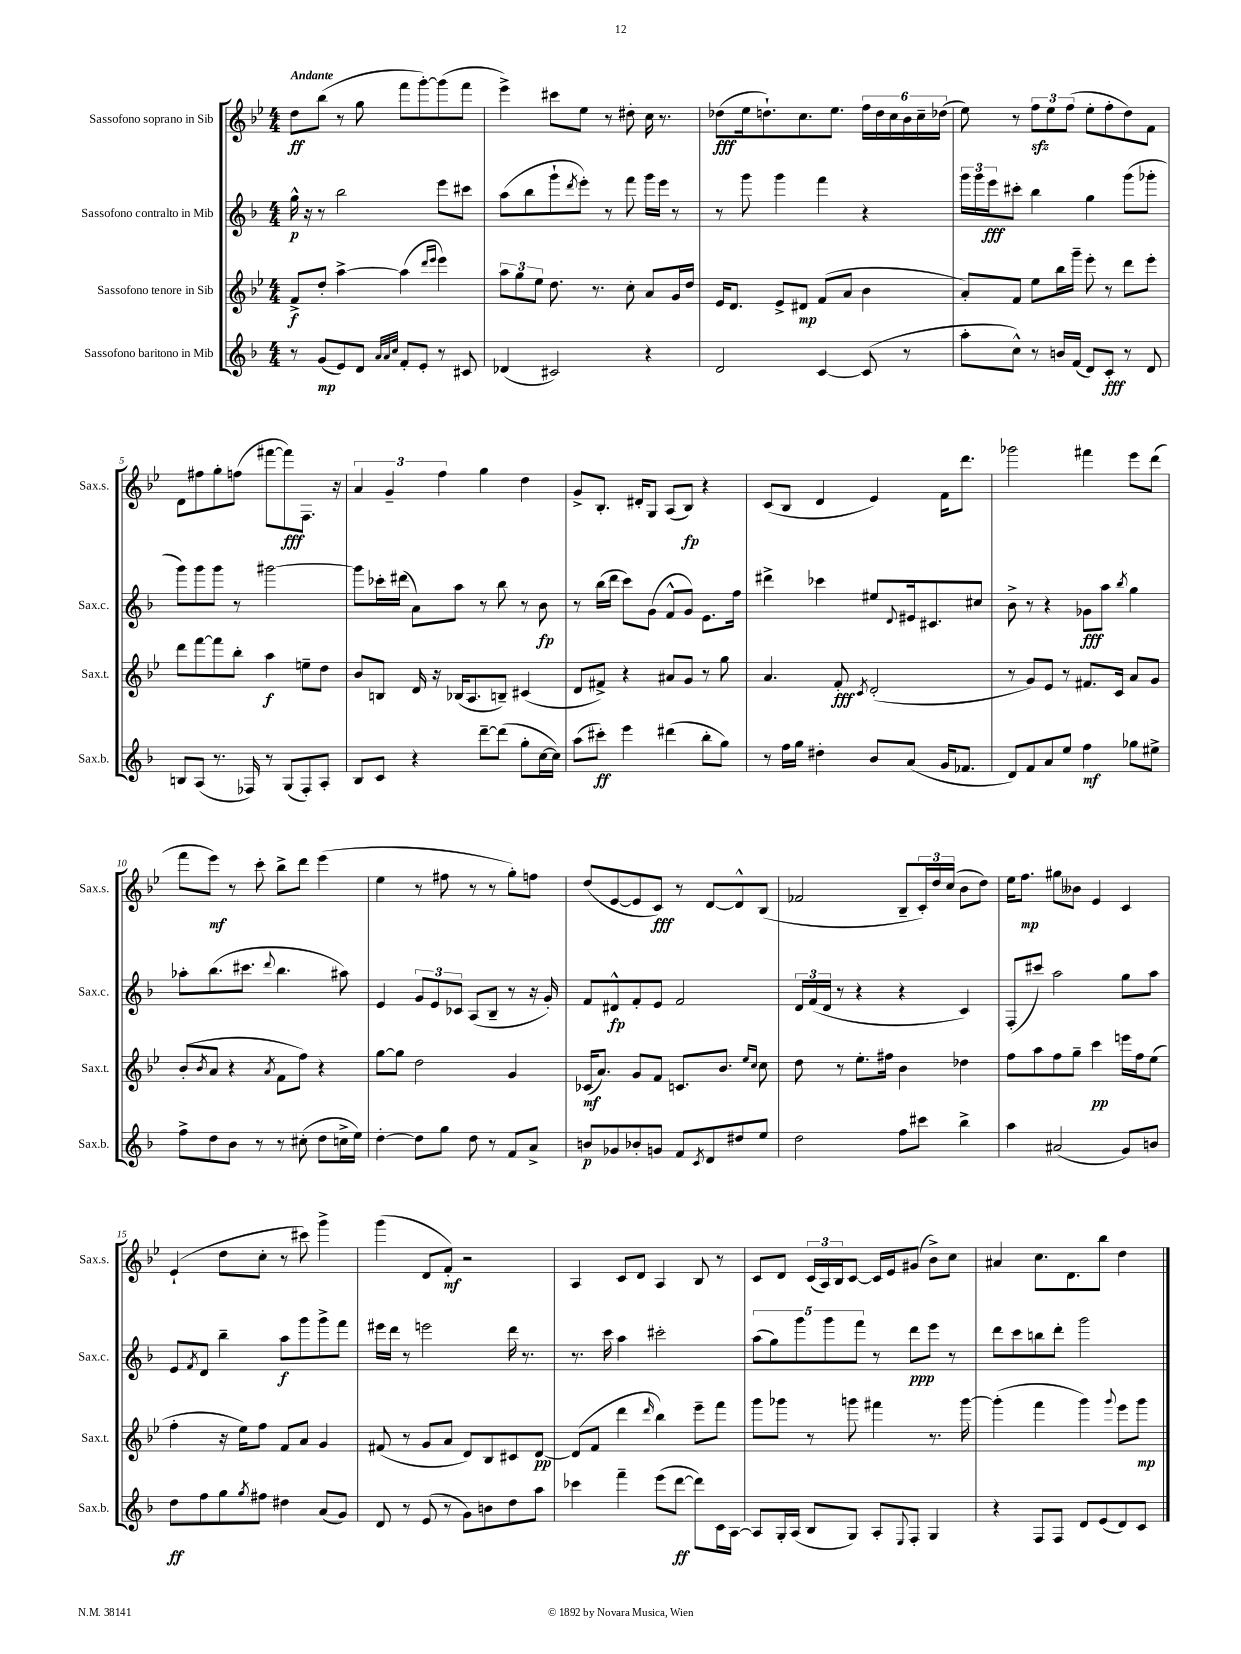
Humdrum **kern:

**kern	**dynam	**kern	**dynam	**kern	**dynam	**kern	**dynam
*part4	*part4	*part3	*part3	*part2	*part2	*part1	*part1
*staff4	*staff4	*staff3	*staff3	*staff2	*staff2	*staff1	*staff1
*I"Sassofono baritono in Mib	*	*I"Sassofono tenore in Sib	*	*I"Sassofono contralto in Mib	*	*I"Sassofono soprano in Sib	*
*I'Sax.b.	*	*I'Sax.t.	*	*I'Sax.c.	*	*I'Sax.s.	*
*clefG2	*	*clefG2	*	*clefG2	*	*clefG2	*
*k[b-]	*	*k[b-e-]	*	*k[b-]	*	*k[b-e-]	*
*M4/4	*	*M4/4	*	*M4/4	*	*M4/4	*
=1	=1	=1	=1	=1	=1	=1	=1
!	!	!	!	!	!	!LO:TX:a:B:t=Andante	!
8r	.	8f^/L	f	16gg^^\	p	8dd\L	ff
.	.	.	.	16r	.	.	.
(8g/L	mp	8dd'/J	.	8r	.	(8bb-\J	.
8e/)	.	[4aa^\	.	2bb-\	.	8r	.
8d/J	.	.	.	.	.	8gg\	.
32qqa/LLL	.	.	.	.	.	.	.
32qqa/	.	.	.	.	.	.	.
32qqcc/JJJ	.	.	.	.	.	.	.
8f'/L	.	(4aa\]	.	.	.	8fff\L	.
8e'/J	.	.	.	.	.	[8ggg'\)	.
.	.	16qqddd/LL	.	.	.	.	.
.	.	16qqeee-/JJ	.	.	.	.	.
8r	.	4eee-\)	.	8eee\L	.	(8ggg\]	.
8c#X/	.	.	.	8ccc#X\J	.	8fff\J	.
=2	=2	=2	=2	=2	=2	=2	=2
(4d-X/	.	12aa\L	.	(8aa\L	.	4eee-^\)	.
.	.	12gg\	.	.	.	.	.
.	.	.	.	8bb-\	.	.	.
.	.	12ee-\J	.	.	.	.	.
2c#X/)	.	8.dd\	.	8ggg`\	.	8ccc#X\L	.
.	.	.	.	8qddd/	.	.	.
.	.	.	.	8eee'\J)	.	8ee-\J	.
.	.	8.r	.	.	.	.	.
.	.	.	.	8r	.	8r	.
.	.	8cc'\	.	8fff\	.	8dd#X'\	.
4r	.	8a/L	.	16ggg\LL	.	16cc\	.
.	.	.	.	16eee\JJ	.	8.r	.
.	.	16g/L	.	8r	.	.	.
.	.	16dd/JJ	.	.	.	.	.
=3	=3	=3	=3	=3	=3	=3	=3
2d/	.	16e-/KL	.	8r	.	(8dd-X\L	fff
.	.	8.d/J	.	.	.	.	.
.	.	.	.	8ggg\	.	16ee-\k	.
.	.	.	.	.	.	8.ddn`\)	.
.	.	8e-^/L	.	4ggg\	.	.	.
.	.	8d#X/J	mp	.	.	8.cc\	.
[4c/	.	(8f/L	.	4fff\	.	.	.
.	.	.	.	.	.	8.ee-\J	.
.	.	8a/J	.	.	.	.	.
(8c/]	.	4b-\	.	4r	.	24ff\LL	.
.	.	.	.	.	.	24dd\	.
.	.	.	.	.	.	24cc\	.
8r	.	.	.	.	.	24b-\	.
.	.	.	.	.	.	24cc~\	.
.	.	.	.	.	.	(24dd-X\JJ	.
=4	=4	=4	=4	=4	=4	=4	=4
8aa'\L	.	8a'/L)	.	24ggg\LL	.	8ee-\)	.
.	.	.	.	24ggg\	.	.	.
.	.	.	.	24eee\J	fff	.	.
8cc^^\J)	.	8f/J	.	8ccc#X'\J	.	8r	.
8r	.	8ee-\L	.	4bb-\	.	12ffzz\L	.
.	.	.	.	.	.	12ee-\	.
16bn/LL	.	16bb-\L	.	.	.	.	.
.	.	.	.	.	.	(12ff\J	.
(16f/JJ	.	16ggg~\JJ	.	.	.	.	.
8d/L)	.	8eee-'\	.	4gg\	.	8ee-'\L	.
8c'/J	fff	8r	.	.	.	8ff'\	.
8r	.	8ddd\L	.	(8ggg\L	.	8dd\)	.
8d/	.	8eee-'\J	.	8ggg-X'\J	.	8f\J	.
!!LO:LB:g=z
=5	=5	=5	=5	=5	=5	=5	=5
8Bn/L	.	8ddd\L	.	8ggg\L)	.	8d\L	.
(8A/J	.	[8fff\	.	8ggg\	.	8ff#X\	.
8.r	.	8fff\]	.	8ggg\J	.	8gg'\	.
.	.	8bb-'\J	.	8r	.	(8ffn\J	.
16F-X/)	.	.	.	.	.	.	.
8r	.	4aa\	f	[2ggg#X\	.	[8fff#X\L	.
(8G/L	.	.	.	.	.	8fff#\])	fff
8F-'/)	.	8een~\L	.	.	.	8.F\J	.
8A'/J	.	8dd\J	.	.	.	.	.
.	.	.	.	.	.	16r	.
=6	=6	=6	=6	=6	=6	=6	=6
8B-/L	.	8b-/L	.	8ggg#\L]	.	6a/	.
8c/J	.	8Bn/J	.	16ccc-X'\L	.	.	.
.	.	.	.	.	.	6g~/	.
.	.	.	.	(16ddd#X\JJ	.	.	.
4r	.	16d/	.	8a\L)	.	.	.
.	.	16r	.	.	.	.	.
.	.	.	.	.	.	6ff\	.
.	.	(16B-X/KL	.	8aa\J	.	.	.
.	.	8.A/	.	.	.	.	.
[8ddd~\L	.	.	.	8r	.	4gg\	.
(8ddd\J]	.	8Bn~/J)	.	8bb-\	.	.	.
8gg'\L	.	(4c#X/	.	8r	.	4dd\	.
[16cc\L	.	.	.	8b-\	fp	.	.
16cc\JJ])	.	.	.	.	.	.	.
=7	=7	=7	=7	=7	=7	=7	=7
(8aa\L	.	8d/L	.	8r	.	8g^/L	.
8ccc#X'\J)	ff	8f#X^/J)	.	(16bb-\LL	.	8.B-'/J	.
.	.	.	.	16ddd\JJ	.	.	.
4eee\	.	4r	.	8ccc\L)	.	.	.
.	.	.	.	.	.	16d#X'/KL	.
.	.	.	.	(8g\J	.	8G/J	.
(4ddd#X\	.	8a#X/L	.	8f^^/L	.	(8A/L	.
.	.	8g/J	.	8g/J)	.	8B-/J)	fp
8bb-'\L	.	8r	.	8.e\L	.	4r	.
8gg\J)	.	8gg\	.	.	.	.	.
.	.	.	.	16ff\Jk	.	.	.
=8	=8	=8	=8	=8	=8	=8	=8
8r	.	4.a/	.	4ddd#X^\	.	(8c/L	.
16ff\LL	.	.	.	.	.	8B-/J	.
16gg\JJ	.	.	.	.	.	.	.
4dd#X'\	.	.	.	4ccc-X\	.	4d/	.
.	.	8f'/	fff	.	.	.	.
.	.	8qc/	.	.	.	.	.
8b-/L	.	(2d'/	.	8ee#X/L	.	4e-/)	.
.	.	.	.	8qqd/	.	.	.
(8a/J	.	.	.	16e#X/k	.	.	.
.	.	.	.	8.c#X/	.	.	.
16g/KL	.	.	.	.	.	16f\KL	.
8.f-X/J	.	.	.	.	.	8.ddd\J	.
.	.	.	.	8cc#X/J	.	.	.
=9	=9	=9	=9	=9	=9	=9	=9
8d/L)	.	8r	.	8b-^\	.	2ggg-X\	.
8f/	.	8g/L)	.	8r	.	.	.
8a/	.	8e-/J	.	4r	.	.	.
8ee/J	.	8r	.	.	.	.	.
4ff\	mf	8.f#X/L	.	8g-X\L	fff	4fff#X\	.
.	.	.	.	8aa\J	.	.	.
.	.	16c/Jk	.	.	.	.	.
.	.	.	.	8qbb-/	.	.	.
8gg-X\L	.	8a/L	.	4gg\	.	8eee-\L	.
8ee#X^\J	.	8g/J	.	.	.	(8ddd\J	.
!!LO:LB:g=z
=10	=10	=10	=10	=10	=10	=10	=10
8ff^\L	.	(8b-'/L	.	8aa-X'\L	.	8fff\L	.
.	.	8qb-/	.	.	.	.	.
8dd\	.	8a/J	.	(8.bb-\	.	8eee-\J)	mf
8b-\J	.	4r	.	.	.	8r	.
.	.	.	.	8.ccc#X\J	.	.	.
8r	.	.	.	.	.	8ccc'\	.
.	.	8qa/	.	8qqddd/	.	.	.
8r	.	8f\L	.	4.bb-\	.	8bb-^\L	.
(8cc#X'\	.	8ff\J)	.	.	.	8ddd\J	.
8dd\L	.	4r	.	.	.	(4eee-\	.
16ccn^\L	.	.	.	8aa#X\)	.	.	.
16ee\JJ)	.	.	.	.	.	.	.
=11	=11	=11	=11	=11	=11	=11	=11
[4dd'\	.	[8gg\L	.	4e/	.	4ee-\	.
.	.	8gg\J]	.	.	.	.	.
8dd\L]	.	2dd\	.	12g/L	.	8r	.
.	.	.	.	12e/	.	.	.
8gg\J	.	.	.	.	.	8ff#X\	.
.	.	.	.	12c-X/J	.	.	.
8dd\	.	.	.	(8A/L	.	8r	.
8r	.	.	.	8B-~/J	.	8r	.
8f/L	.	4g/	.	8r	.	8gg'\L)	.
8a^/J	.	.	.	16r	.	8ffn\J	.
.	.	.	.	16g'/)	.	.	.
=12	=12	=12	=12	=12	=12	=12	=12
8bn/L	p	(16c-X/KL	mf	8f/L	.	(8dd/L	.
.	.	8.a/J)	.	.	.	.	.
8g-X/	.	.	.	8d#X^^/	fp	[8e-/	.
8b-X'/	.	8g/L	.	8f'/	.	8e-/]	.
8gn/J	.	8f/J	.	8e/J	.	8c/J)	fff
8f/L	.	8.cn/L	.	2f/	.	8r	.
8qc/	.	.	.	.	.	.	.
8d/	.	.	.	.	.	[8d/L	.
.	.	8.b-/J	.	.	.	.	.
8dd#X/	.	.	.	.	.	8d^^/]	.
.	.	16qqee-/LL	.	.	.	.	.
.	.	16qqcc/JJ	.	.	.	.	.
8ee/J	.	8cc\	.	.	.	(8B-/J	.
=13	=13	=13	=13	=13	=13	=13	=13
2dd\	.	8dd\	.	24d/LL	.	2f-X/	.
.	.	.	.	(24f/	.	.	.
.	.	.	.	24d/JJ	.	.	.
.	.	8r	.	8r	.	.	.
.	.	8.ee-'\L	.	4r	.	.	.
.	.	16ff#X\Jk	.	.	.	.	.
8ff\L	.	4b-\	.	4r	.	8B-~/L	.
8ccc#X\J	.	.	.	.	.	24c'/L)	.
.	.	.	.	.	.	24dd/	.
.	.	.	.	.	.	(24cc/JJ	.
4bb-^\	.	4dd-X\	.	4c/)	.	8b-\L	.
.	.	.	.	.	.	8dd\J)	.
=14	=14	=14	=14	=14	=14	=14	=14
4aa\	.	8ff\L	.	(8F'/L	.	16ee-\KL	.
.	.	.	.	.	.	8.ff\J	mp
.	.	8aa\	.	8ccc#X/J)	.	.	.
(2a#X/	.	8ff\	.	2aa\	.	8gg#X\L	.
.	.	8gg~\J	.	.	.	8b--X\J	.
.	.	4ccc\	pp	.	.	4e-/	.
8g/L)	.	16eeen\LL	.	8gg\L	.	4c/	.
.	.	16ff\J	.	.	.	.	.
8bn/J	.	(8ee-\J	.	8aa\J	.	.	.
!!LO:LB:g=z
=15	=15	=15	=15	=15	=15	=15	=15
8dd\L	ff	4ff'\	.	8e/L	.	(4e-`/	.
.	.	.	.	8qf/	.	.	.
8ff\	.	.	.	8d/J	.	.	.
8gg\	.	16r	.	4bb-~\	.	8dd\L	.
.	.	16ee-\KL)	.	.	.	.	.
8qgg/	.	.	.	.	.	.	.
8ff#X\J	.	8ff\J	.	.	.	8cc'\J	.
4dd#X\	.	8f/L	.	8aa\L	f	8r	.
.	.	8a/J	.	8ggg\	.	8ccc#X\)	.
(8a/L	.	4g/	.	8ggg^\	.	4ggg^\	.
8g/J)	.	.	.	8fff\J	.	.	.
=16	=16	=16	=16	=16	=16	=16	=16
8d/	.	(8f#X/	.	16eee#X\LL	.	(4ggg\	.
.	.	.	.	16ddd\JJ	.	.	.
8r	.	8r	.	8r	.	.	.
(8e/	.	8g/L	.	2eeen\	.	8d/L	.
8r	.	8a/J	.	.	.	8f'/J)	mf
8g\L)	.	8d/L)	.	.	.	2r	.
8bn\	.	8B-/	.	.	.	.	.
8dd\	.	8c#X/	.	16ddd\	.	.	.
.	.	.	.	8.r	.	.	.
8aa\J	.	[8d/J	pp	.	.	.	.
=17	=17	=17	=17	=17	=17	=17	=17
4ccc-X\	.	(8d/L]	.	8.r	.	4A/	.
.	.	8f/J	.	.	.	.	.
.	.	.	.	16ccc\	.	.	.
4fff~\	.	4ddd\	.	4aa\	.	8c/L	.
.	.	.	.	.	.	8d/J	.
.	.	16qqddd/	.	.	.	.	.
(8eee\L	.	4bb-\)	.	2ccc#X'\	.	4A/	.
[8ddd\J	ff	.	.	.	.	.	.
8ddd\L])	.	8eee-~\L	.	.	.	8B-/	.
16c\L	.	8fff\J	.	.	.	8r	.
[16A\JJ	.	.	.	.	.	.	.
=18	=18	=18	=18	=18	=18	=18	=18
8A/L]	.	8ggg\L	.	(10aa\L	.	8c/L	.
.	.	.	.	10gg\)	.	.	.
16G'/L	.	8ggg-X\J	.	.	.	8d/J	.
(16A/JJ	.	.	.	.	.	.	.
.	.	.	.	10ggg\	.	.	.
8B-/L	.	8r	.	.	.	(24c/LL	.
.	.	.	.	.	.	24A/)	.
.	.	.	.	10ggg\	.	.	.
.	.	.	.	.	.	24B-/J	.
8G/J)	.	8gggn\	.	.	.	[8c/J	.
.	.	.	.	10fff\J	.	.	.
8A'/L	.	4fff#X\	.	8r	.	16c/LL]	.
.	.	.	.	.	.	16e-/J	.
8qqE/	.	.	.	.	.	.	.
8F'/J	.	.	.	8ddd\L	ppp	(8g#X/J	.
4G/	.	8.r	.	8eee\J	.	8b-^\L)	.
.	.	.	.	8r	.	8cc\J	.
.	.	[16ggg\	.	.	.	.	.
=19	=19	=19	=19	=19	=19	=19	=19
4r	.	(4ggg'\]	.	8ddd\L	.	4a#X/	.
.	.	.	.	8ccc\	.	.	.
8F/L	.	4fff\	.	8bbn\	.	8.cc\L	.
8F/J	.	.	.	8ddd'\J	.	.	.
.	.	.	.	.	.	8.d\	.
8d/L	.	4ggg\)	.	2ggg\	.	.	.
(8e/	.	.	.	.	.	8bb-\J	.
.	.	8qqggg/	.	.	.	.	.
8d/)	.	8eee-\L	.	.	.	4dd\	.
8c/J	.	8ggg\J	mp	.	.	.	.
==	==	==	==	==	==	==	==
*-	*-	*-	*-	*-	*-	*-	*-
